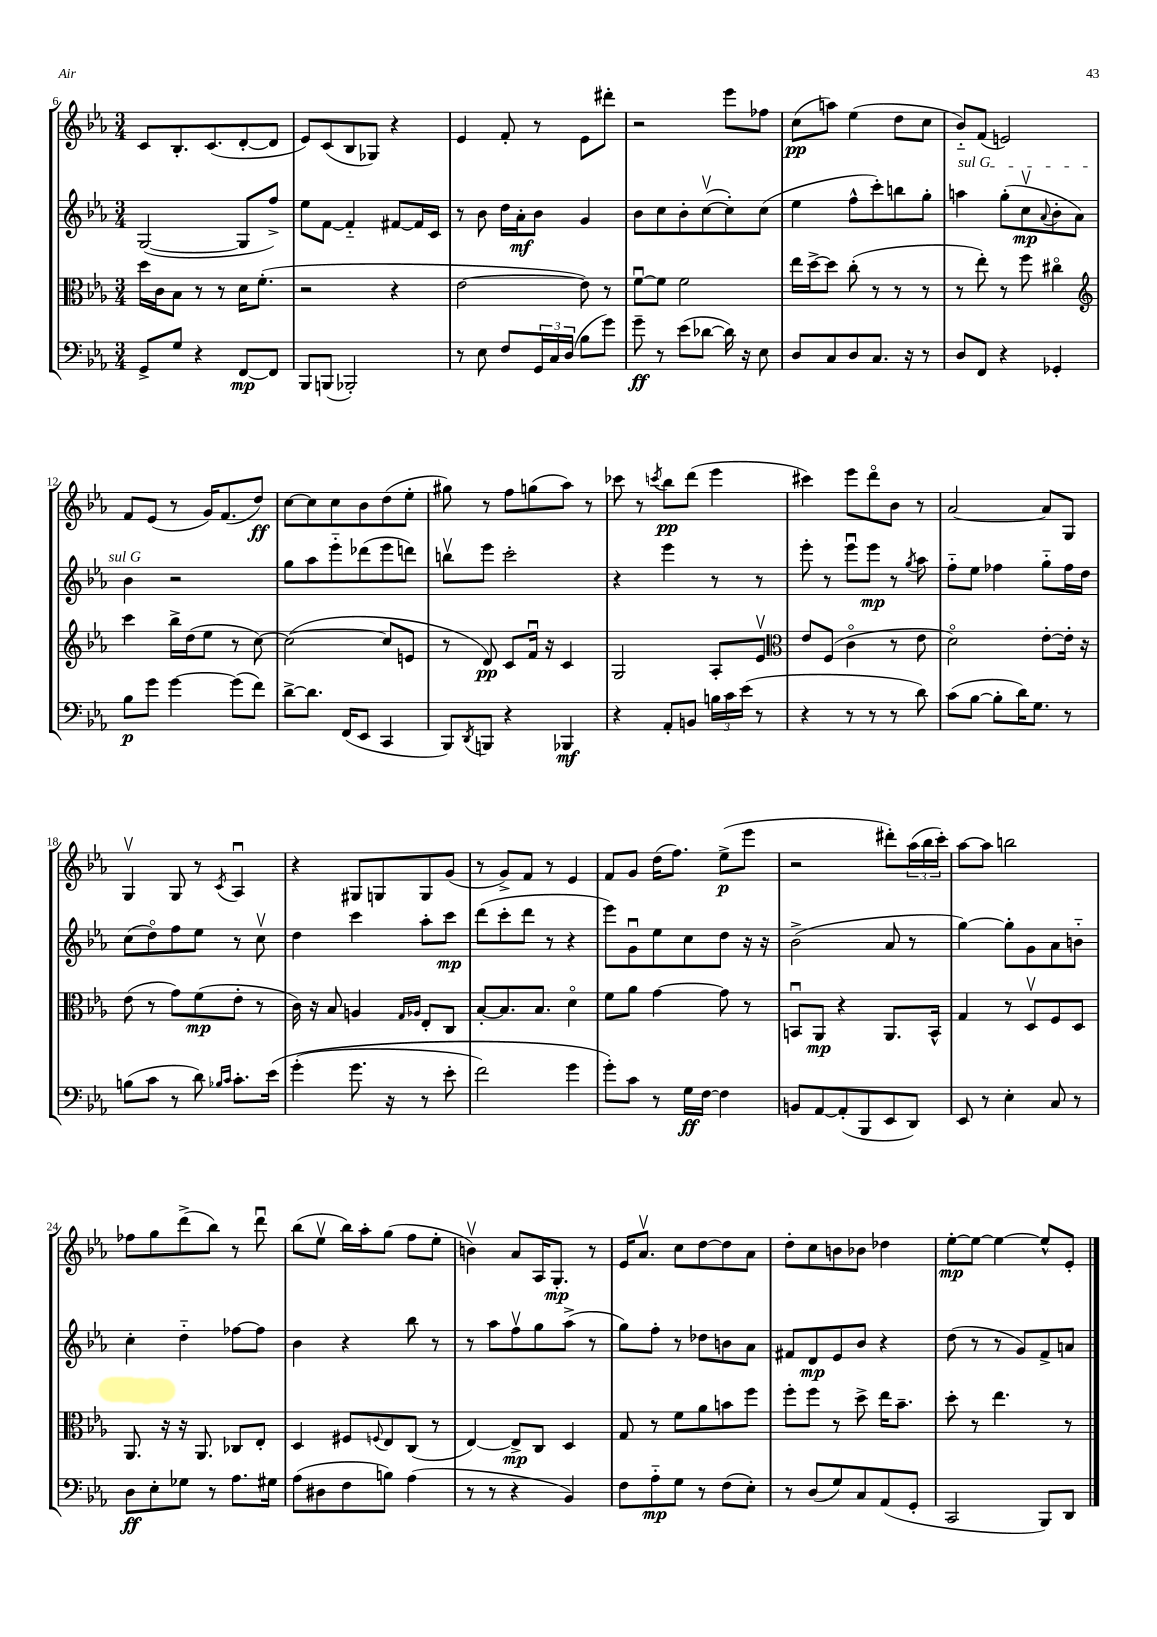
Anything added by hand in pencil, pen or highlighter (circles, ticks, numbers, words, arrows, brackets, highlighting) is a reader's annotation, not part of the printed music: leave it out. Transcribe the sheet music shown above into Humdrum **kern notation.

**kern	**dynam	**kern	**dynam	**kern	**dynam	**kern	**dynam
*part4	*part4	*part3	*part3	*part2	*part2	*part1	*part1
*staff4	*staff4	*staff3	*staff3	*staff2	*staff2	*staff1	*staff1
*clefF4	*	*clefC3	*	*clefG2	*	*clefG2	*
*k[b-e-a-]	*	*k[b-e-a-]	*	*k[b-e-a-]	*	*k[b-e-a-]	*
*M3/4	*	*M3/4	*	*M3/4	*	*M3/4	*
=6	=6	=6	=6	=6	=6	=6	=6
8GG^/L	.	16dd\LL	.	([2G/	.	8c/L	.
.	.	16c\J	.	.	.	.	.
8G/J	.	8B-\J	.	.	.	8.B-'/	.
4r	.	8r	.	.	.	.	.
.	.	.	.	.	.	(8.c/	.
.	.	8r	.	.	.	.	.
[8FF/L	mp	16d\KL	.	8G/L]	.	[8d'/	.
.	.	(8.f'\J	.	.	.	.	.
8FF/J]	.	.	.	8ff^/J)	.	8d/J]	.
=7	=7	=7	=7	=7	=7	=7	=7
8BBB-/L	.	2r	.	8ee-\L	.	8e-/L)	.
(8BBBn/J	.	.	.	[8f\J	.	(8c/	.
2BBB-X'/)	.	.	.	4f/]	.	8B-/	.
.	.	.	.	.	.	8G-X/J)	.
.	.	4r	.	[8f#X/L	.	4r	.
.	.	.	.	16f#/L]	.	.	.
.	.	.	.	16c/JJ	.	.	.
=8	=8	=8	=8	=8	=8	=8	=8
8r	.	[2e-\	.	8r	.	4e-/	.
8E-\	.	.	.	8b-\	.	.	.
8F/L	.	.	.	16dd\LL	.	8f'/	.
.	.	.	.	16a-'\J	mf	.	.
24GG/L	.	.	.	8b-\J	.	8r	.
24C/	.	.	.	.	.	.	.
(24D/JJ	.	.	.	.	.	.	.
8B-\L	.	8e-\])	.	4g/	.	8e-\L	.
8g\J)	.	8r	.	.	.	8ddd#X'\J	.
=9	=9	=9	=9	=9	=9	=9	=9
8g~\	ff	[8fu\L	.	8b-\L	.	2r	.
8r	.	8f\J]	.	8cc\	.	.	.
(8e-\L	.	2f\	.	8b-'\	.	.	.
[8d-X\J	.	.	.	([8ccv\	.	.	.
16d-\])	.	.	.	8cc'\])	.	8eee-\L	.
16r	.	.	.	.	.	.	.
8E-\	.	.	.	(8cc\J	.	8ff-X\J	.
=10	=10	=10	=10	=10	=10	=10	=10
8D/L	.	16ee-\LL	.	4ee-\	.	(8cc\L	pp
.	.	[16dd^\J	.	.	.	.	.
8C/	.	8dd\J]	.	.	.	8aan\J)	.
8D/	.	(8cc'\	.	8ff^^\L	.	(4ee-\	.
8.C/J	.	8r	.	8ccc'\)	.	.	.
.	.	8r	.	8bbn\	.	8dd\L	.
16r	.	.	.	.	.	.	.
8r	.	8r	.	8gg'\J	.	8cc\J	.
=11	=11	=11	=11	=11	=11	=11	=11
!	!	!	!	!LO:TX:a:i:t=sul G	!	!	!
8D/L	.	8r	.	4aan\	.	8b-/L)	.
8FF/J	.	8ee-'\)	.	.	.	(8f/J	.
4r	.	8r	.	(8gg'\L	.	2en/)	.
.	.	8ff\	.	8ccv\	mp	.	.
.	.	.	.	8qqa-/	.	.	.
4GG-X'/	.	4cc#X\	.	8b-'\	.	.	.
.	.	.	.	8a-\J)	.	.	.
!!LO:LB:g=z
=12	=12	=12	=12	=12	=12	=12	=12
*	*	*clefG2	*	*	*	*	*
8B-\L	p	4ccc\	.	4b-\	.	8f/L	.
8g\J	.	.	.	.	.	(8e-/J	.
[4g\	.	16bb-^\LL	.	2r	.	8r	.
.	.	(16dd\J	.	.	.	.	.
.	.	8ee-\J	.	.	.	16g/KL)	.
.	.	.	.	.	.	(8.f/	.
(8g\L]	.	8r	.	.	.	.	.
8f\J)	.	[8cc\)	.	.	.	8dd/J)	ff
=13	=13	=13	=13	=13	=13	=13	=13
[8d^\L	.	(2cc\_	.	8gg\L	.	[8cc\L	.
8.d\J]	.	.	.	8aa-\	.	8cc\]	.
.	.	.	.	8eee-\	.	8cc\	.
(16FF/KL	.	.	.	.	.	.	.
8EE-/J	.	.	.	(8ddd-X\	.	8b-\	.
4CC/	.	8cc/L]	.	8eee-\	.	(8dd\	.
.	.	8en/J	.	8dddn\J)	.	8ee-'\J	.
=14	=14	=14	=14	=14	=14	=14	=14
8BBB-/L)	.	8r	.	8bbnv\L	.	8gg#X\)	.
8qDD/	.	.	.	.	.	.	.
8BBBn/J	.	8d/)	pp	8eee-\J	.	8r	.
4r	.	8c/L	.	2ccc'\	.	8ff\L	.
.	.	16fu/Jk	.	.	.	(8ggn\	.
.	.	16r	.	.	.	.	.
4BBB-X/	mf	4c/	.	.	.	8aa-\J)	.
.	.	.	.	.	.	8r	.
=15	=15	=15	=15	=15	=15	=15	=15
4r	.	2G/	.	4r	.	8ccc-X\	.
.	.	.	.	.	.	8r	.
.	.	.	.	.	.	8qcccn/	.
8AA-'/L	.	.	.	4eee-\	.	8bb-\L	pp
8BBn/J	.	.	.	.	.	(8ddd\J	.
24Bn\LL	.	8A-'/L	.	8r	.	4eee-\	.
24c\	.	.	.	.	.	.	.
(24e-\JJ	.	.	.	.	.	.	.
8r	.	8e-v/J	.	8r	.	.	.
=16	=16	=16	=16	=16	=16	=16	=16
*	*	*clefC3	*	*	*	*	*
4r	.	8e-/L	.	8eee-'\	.	4ccc#X\)	.
.	.	(8F/J	.	8r	.	.	.
8r	.	4c\	.	8eee-u\L	.	8eee-\L	.
8r	.	.	.	8eee-\J	mp	8ddd\	.
8r	.	8r	.	8r	.	8b-\J	.
.	.	.	.	8qgg/	.	.	.
8d\)	.	8e-\	.	8aa-\	.	8r	.
=17	=17	=17	=17	=17	=17	=17	=17
(8c\L	.	2d\)	.	8ff\L	.	[2a-/	.
[8B-\J	.	.	.	8ee-\J	.	.	.
8B-'\L]	.	.	.	4ff-X\	.	.	.
16d\K)	.	.	.	.	.	.	.
8.G\J	.	.	.	.	.	.	.
.	.	[8e-'\L	.	8gg\L	.	8a-/L]	.
8r	.	16e-'\Jk]	.	16ff-\L	.	8G/J	.
.	.	16r	.	16dd\JJ	.	.	.
!!LO:LB:g=z
=18	=18	=18	=18	=18	=18	=18	=18
(8Bn\L	.	(8e-\	.	(8cc\L	.	4Gv/	.
8c\J	.	8r	.	8dd\)	.	.	.
8r	.	8g\L)	.	8ff\	.	8G/	.
8d\)	.	(8f\	mp	8ee-\J	.	8r	.
16qqB-X/LL	.	.	.	.	.	.	.
16qqc/JJ	.	.	.	.	.	8qc/	.
8.c'\L	.	8e-'\J	.	8r	.	4A-u/	.
.	.	8r	.	8ccv\	.	.	.
(16e-\Jk	.	.	.	.	.	.	.
=19	=19	=19	=19	=19	=19	=19	=19
(4g'\	.	16c\)	.	4dd\	.	4r	.
.	.	16r	.	.	.	.	.
.	.	8B-/	.	.	.	.	.
8.g\	.	4An/	.	4ccc\	.	8G#X/L	.
.	.	.	.	.	.	8Gn/	.
16r	.	.	.	.	.	.	.
.	.	16qqG/LL	.	.	.	.	.
.	.	16qqA-X/JJ	.	.	.	.	.
8r	.	8E-'/L	.	8aa-'\L	.	8G/	.
8e-'\	.	8C/J	.	8ccc\J	mp	(8g/J	.
=20	=20	=20	=20	=20	=20	=20	=20
2f\)	.	[8B-'/L	.	(8ddd\L	.	8r	.
.	.	8.B-/]	.	8ccc'\	.	8g^/L)	.
.	.	.	.	8ddd\J	.	8f/J	.
.	.	8.B-/J	.	.	.	.	.
.	.	.	.	8r	.	8r	.
4g\	.	4d\	.	4r	.	4e-/	.
=21	=21	=21	=21	=21	=21	=21	=21
8g'\L)	.	8f\L	.	8eee-\L)	.	8f/L	.
8c\J	.	8a-\J	.	8gu\	.	8g/J	.
8r	.	[4g\	.	8ee-\	.	(16dd\KL	.
.	.	.	.	.	.	8.ff\J)	.
16G\LL	ff	.	.	8cc\	.	.	.
[16F\JJ	.	.	.	.	.	.	.
4F\]	.	8g\]	.	8dd\J	.	(8ee-^\L	p
.	.	8r	.	16r	.	8eee-\J	.
.	.	.	.	16r	.	.	.
=22	=22	=22	=22	=22	=22	=22	=22
8BBn/L	.	8BBnu/L	.	(2b-^\	.	2r	.
[8AA-/	.	8AA-/J	mp	.	.	.	.
(8AA-'/]	.	4r	.	.	.	.	.
8BBB-/	.	.	.	.	.	.	.
8EE-/	.	8.AA-/L	.	8a-/	.	8ddd#X'\L)	.
8DD/J)	.	.	.	8r	.	(24aa-\L	.
.	.	.	.	.	.	24bb-\	.
.	.	16BB^^/Jk	.	.	.	.	.
.	.	.	.	.	.	24ccc'\JJ)	.
=23	=23	=23	=23	=23	=23	=23	=23
8EE-/	.	4G/	.	[4gg\)	.	[8aa-\L	.
8r	.	.	.	.	.	8aa-\J]	.
4E-'\	.	8r	.	8gg'\L]	.	2bbn\	.
.	.	8Dv/L	.	8g\	.	.	.
8C/	.	8F/	.	8a-\	.	.	.
8r	.	8D/J	.	8bn\J	.	.	.
!!LO:LB:g=z
=24	=24	=24	=24	=24	=24	=24	=24
8D\L	ff	8.AA-/	.	4cc'\	.	8ff-X\L	.
8E-'\	.	.	.	.	.	8gg\	.
.	.	16r	.	.	.	.	.
8G-X\J	.	16r	.	4dd\	.	(8ddd^\	.
.	.	8.AA-/	.	.	.	.	.
8r	.	.	.	.	.	8bb-\J)	.
8.A-\L	.	8C-X/L	.	[8ff-X\L	.	8r	.
.	.	8E-'/J	.	8ff-\J]	.	8dddu\	.
16G#X\Jk	.	.	.	.	.	.	.
=25	=25	=25	=25	=25	=25	=25	=25
(8A-\L	.	4D/	.	4b-\	.	(8bb-\L	.
8D#X\	.	.	.	.	.	8ee-v\J	.
8F\	.	8F#X/L	.	4r	.	16bb-\LL)	.
.	.	.	.	.	.	16aa-'\J	.
.	.	8qqFn/	.	.	.	.	.
8Bn\J)	.	8E-/	.	.	.	(8gg\J	.
(4A-\	.	(8C/J	.	8bb-\	.	8ff\L	.
.	.	8r	.	8r	.	8ee-'\J	.
=26	=26	=26	=26	=26	=26	=26	=26
8r	.	[4E-/)	.	8r	.	4bnv\)	.
8r	.	.	.	8aa-\L	.	.	.
4r	.	8E-^/L]	mp	8ffv\	.	8a-/L	.
.	.	8C/J	.	8gg\	.	16A-/K	.
.	.	.	.	.	.	8.G'/J	mp
4BB-/)	.	4D/	.	(8aa-^\J	.	.	.
.	.	.	.	8r	.	8r	.
=27	=27	=27	=27	=27	=27	=27	=27
8F\L	.	8G/	.	8gg\L)	.	16e-/KL	.
.	.	.	.	.	.	8.a-v/J	.
8A-\	mp	8r	.	8ff'\J	.	.	.
8G\J	.	8f\L	.	8r	.	8cc\L	.
8r	.	8a-\	.	8dd-X\L	.	[8dd\	.
(8F\L	.	8bn\	.	8bn\	.	8dd\]	.
8E-'\J)	.	8ff\J	.	8a-\J	.	8a-\J	.
=28	=28	=28	=28	=28	=28	=28	=28
8r	.	8ff'\L	.	8f#X/L	.	8dd'\L	.
(8D/L	.	8ff\J	.	8d/	mp	8cc\	.
8G/)	.	8r	.	8e-/	.	8bn\	.
8C/	.	8dd^\	.	8b-/J	.	8b-X\J	.
(8AA-/	.	16ee-\KL	.	4r	.	4dd-X\	.
.	.	8.b-~\J	.	.	.	.	.
8GG'/J	.	.	.	.	.	.	.
=29	=29	=29	=29	=29	=29	=29	=29
2CC/	.	8dd'\	.	(8dd\	.	[8ee-'\L	mp
.	.	8r	.	8r	.	8ee-\J_	.
.	.	4.ee-\	.	8r	.	4ee-\_	.
.	.	.	.	8g/L)	.	.	.
8BBB-/L)	.	.	.	8f^/	.	8ee-^^/L]	.
8DD/J	.	8r	.	8an/J	.	8e-'/J	.
==	==	==	==	==	==	==	==
*-	*-	*-	*-	*-	*-	*-	*-
